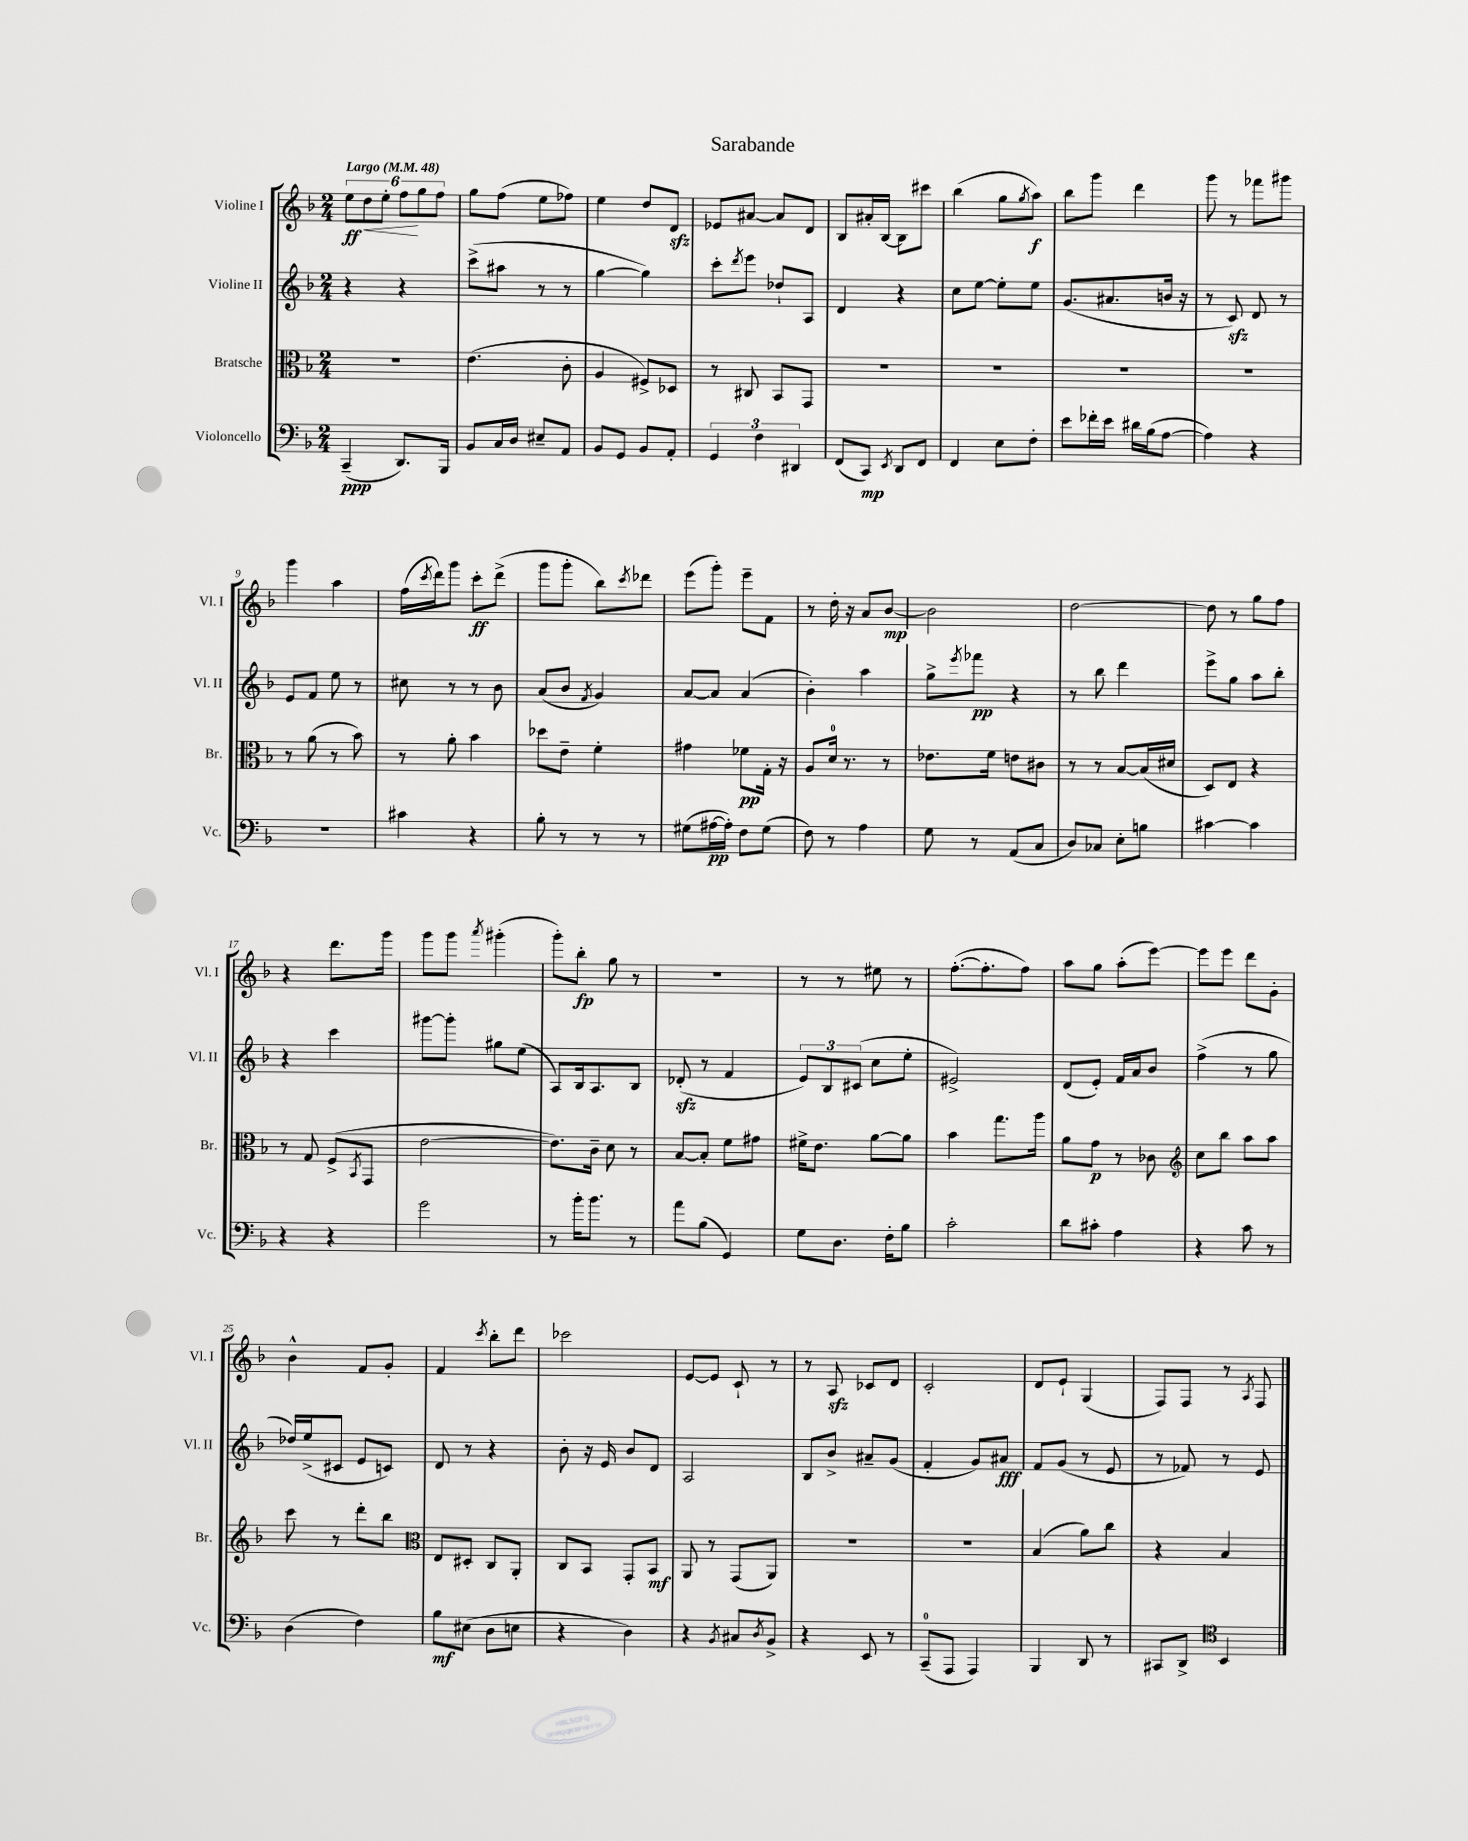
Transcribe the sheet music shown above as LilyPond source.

\header { title = "Sarabande" }
<<
\new StaffGroup <<
\new Staff = "s0" \with { instrumentName = "Violine I" shortInstrumentName = "Vl. I" } {
    \clef treble \key f \major \numericTimeSignature \time 2/4 \tempo "Largo" 4 = 48
    \tuplet 6/4 { e''8\ff\< d''8 e''8-. f''8\! g''8 f''8 } |
    g''8 f''8( e''8 fes''8) |
    e''4 d''8 d'8\sfz |
    ees'8 ais'8~ ais'8 d'8 |
    bes8 ais'16-. bes16~ bes8 cis'''8 |
    bes''4( g''8 \acciaccatura { g''8 } a''8\f) |
    bes''8 g'''8 d'''4 |
    g'''8 r8 fes'''8 gis'''8 |
    g'''4 a''4 |
    f''16( \acciaccatura { c'''8 } d'''16) g'''8 c'''8-.\ff d'''8->( |
    g'''8 g'''8-. bes''8) \acciaccatura { c'''8 } des'''8 |
    e'''8( g'''8-.) e'''8-- f'8 |
    r8 d''16-. r16 a'8 bes'8~\mp |
    bes'2 |
    d''2~ |
    d''8 r8 g''8 f''8 |
    r4 d'''8. g'''16 |
    g'''8 g'''8 \acciaccatura { a'''8 } gis'''4-.( |
    g'''8-.) bes''8-.\fp g''8 r8 |
    R2 |
    r8 r8 eis''8 r8 |
    f''8.~-.( f''8.-. f''8) |
    a''8 g''8 a''8-.( e'''8~) |
    e'''8 e'''8 d'''8 g'8-. |
    bes'4-^ f'8 g'8-. |
    f'4 \acciaccatura { c'''8 } bes''8-. d'''8 |
    ces'''2 |
    e'8~ e'8 c'8-! r8 |
    r8 a8\sfz ces'8 d'8 |
    c'2-. |
    d'8 e'8-! g4( |
    f8) f8 r8 \acciaccatura { a8 } f8 \bar "|." |
}
\new Staff = "s1" \with { instrumentName = "Violine II" shortInstrumentName = "Vl. II" } {
    \clef treble \key f \major \numericTimeSignature \time 2/4
    r4 r4 |
    c'''8->( ais''8 r8 r8 |
    g''4~ g''4) |
    c'''8-. \acciaccatura { d'''8 } e'''8 des''8-! a8 |
    d'4 r4 |
    c''8 e''8~ e''8-. e''8 |
    g'8.( ais'8. b'16 r16 |
    r8 c'8\sfz) d'8 r8 |
    e'8 f'8 e''8 r8 |
    cis''8 r8 r8 bes'8 |
    a'8( bes'8 \acciaccatura { f'8 } g'4) |
    a'8~ a'8 a'4( |
    bes'4-.) a''4 |
    g''8-> \acciaccatura { e'''8 } fes'''8\pp r4 |
    r8 bes''8 d'''4 |
    e'''8-> g''8 a''8 bes''8-. |
    r4 c'''4 |
    gis'''8~ gis'''8-. gis''8 e''8( |
    a8) bes16 a8. bes8 |
    des'8-.\sfz( r8 f'4 |
    \tuplet 3/2 { e'8) bes8 cis'8( } c''8 e''8-. |
    eis'2->) |
    d'8( e'8-.) f'16 a'16 bes'8 |
    f''4->( r8 g''8 |
    des''16) e''16->( cis'8 e'8 c'8) |
    d'8 r8 r4 |
    bes'8-. r16 e'16 bes'8 d'8 |
    a2 |
    bes8 bes'8-> ais'8-- g'8( |
    f'4-. g'8) ais'8\fff |
    f'8 g'8( r8 e'8 |
    r8 fes'8) r8 e'8 \bar "|." |
}
\new Staff = "s2" \with { instrumentName = "Bratsche" shortInstrumentName = "Br." } {
    \clef alto \key f \major \numericTimeSignature \time 2/4
    r2 |
    e'4.( c'8-. |
    a4 fis8->) des8 |
    r8 cis8 bes,8 g,8 |
    R2 |
    R2 |
    R2 |
    R2 |
    r8 a'8( r8 bes'8) |
    r8 a'8-. bes'4 |
    des''8 e'8-- f'4-. |
    gis'4 fes'8\pp g16-. r16 |
    a8 d'16-0 r8. r8 |
    ees'8. f'16 e'8 cis'8 |
    r8 r8 bes8~ bes16( dis'16 |
    d8) e8 r4 |
    r8 g8 f8->( \acciaccatura { bes,8 } g,8 |
    e'2~ |
    e'8.) c'16-- d'8 r8 |
    bes8~ bes8-. f'8 gis'8 |
    fis'16-> e'8. a'8~ a'8 |
    bes'4 g''8. a''16 |
    a'8 g'8\p r8 ces'8 |
    \clef treble c''8 bes''8 a''8 a''8 |
    c'''8 r8 d'''8-. bes''8 |
    \clef alto e8 dis8-. c8 a,8-. |
    c8 bes,8 g,8-. bes,8\mf |
    a,8 r8 g,8( a,8) |
    R2 |
    R2 |
    bes4( a'8) c''8 |
    r4 bes4 \bar "|." |
}
\new Staff = "s3" \with { instrumentName = "Violoncello" shortInstrumentName = "Vc." } {
    \clef bass \key f \major \numericTimeSignature \time 2/4
    c,4--\ppp( d,8.) bes,,16 |
    bes,8 c16 d16 eis8-- a,8 |
    bes,8 g,8 bes,8 a,8-. |
    \tuplet 3/2 { g,4 f4 dis,4 } |
    f,8( c,8\mp) \acciaccatura { e,8 } d,8 f,8 |
    f,4 e8 f8-. |
    e'8 fes'16-. e'16 dis'16 bes16( a8~ |
    a4) r4 |
    R2 |
    cis'4 r4 |
    bes8-. r8 r8 r8 |
    gis8( ais16~\pp ais16-.) f8 gis8( |
    f8) r8 a4 |
    g8 r8 a,8( c8 |
    d8) ces8 e8-. b8 |
    cis'4~ cis'4 |
    r4 r4 |
    g'2 |
    r8 bes'16-. bes'8. r8 |
    a'8 bes8( g,4) |
    g8 d8. f16-. bes8 |
    c'2-. |
    d'8 cis'8-. a4 |
    r4 c'8 r8 |
    d4( f4) |
    bes8\mf eis8( d8 e8 |
    r4 d4) |
    r4 \acciaccatura { bes,8 } cis8 \acciaccatura { d8 } bes,8-> |
    r4 e,8 r8 |
    c,8-0--( a,,8 a,,4) |
    bes,,4 d,8 r8 |
    cis,8 d,8-> \clef tenor bes,4 \bar "|." |
}
>>
>>
